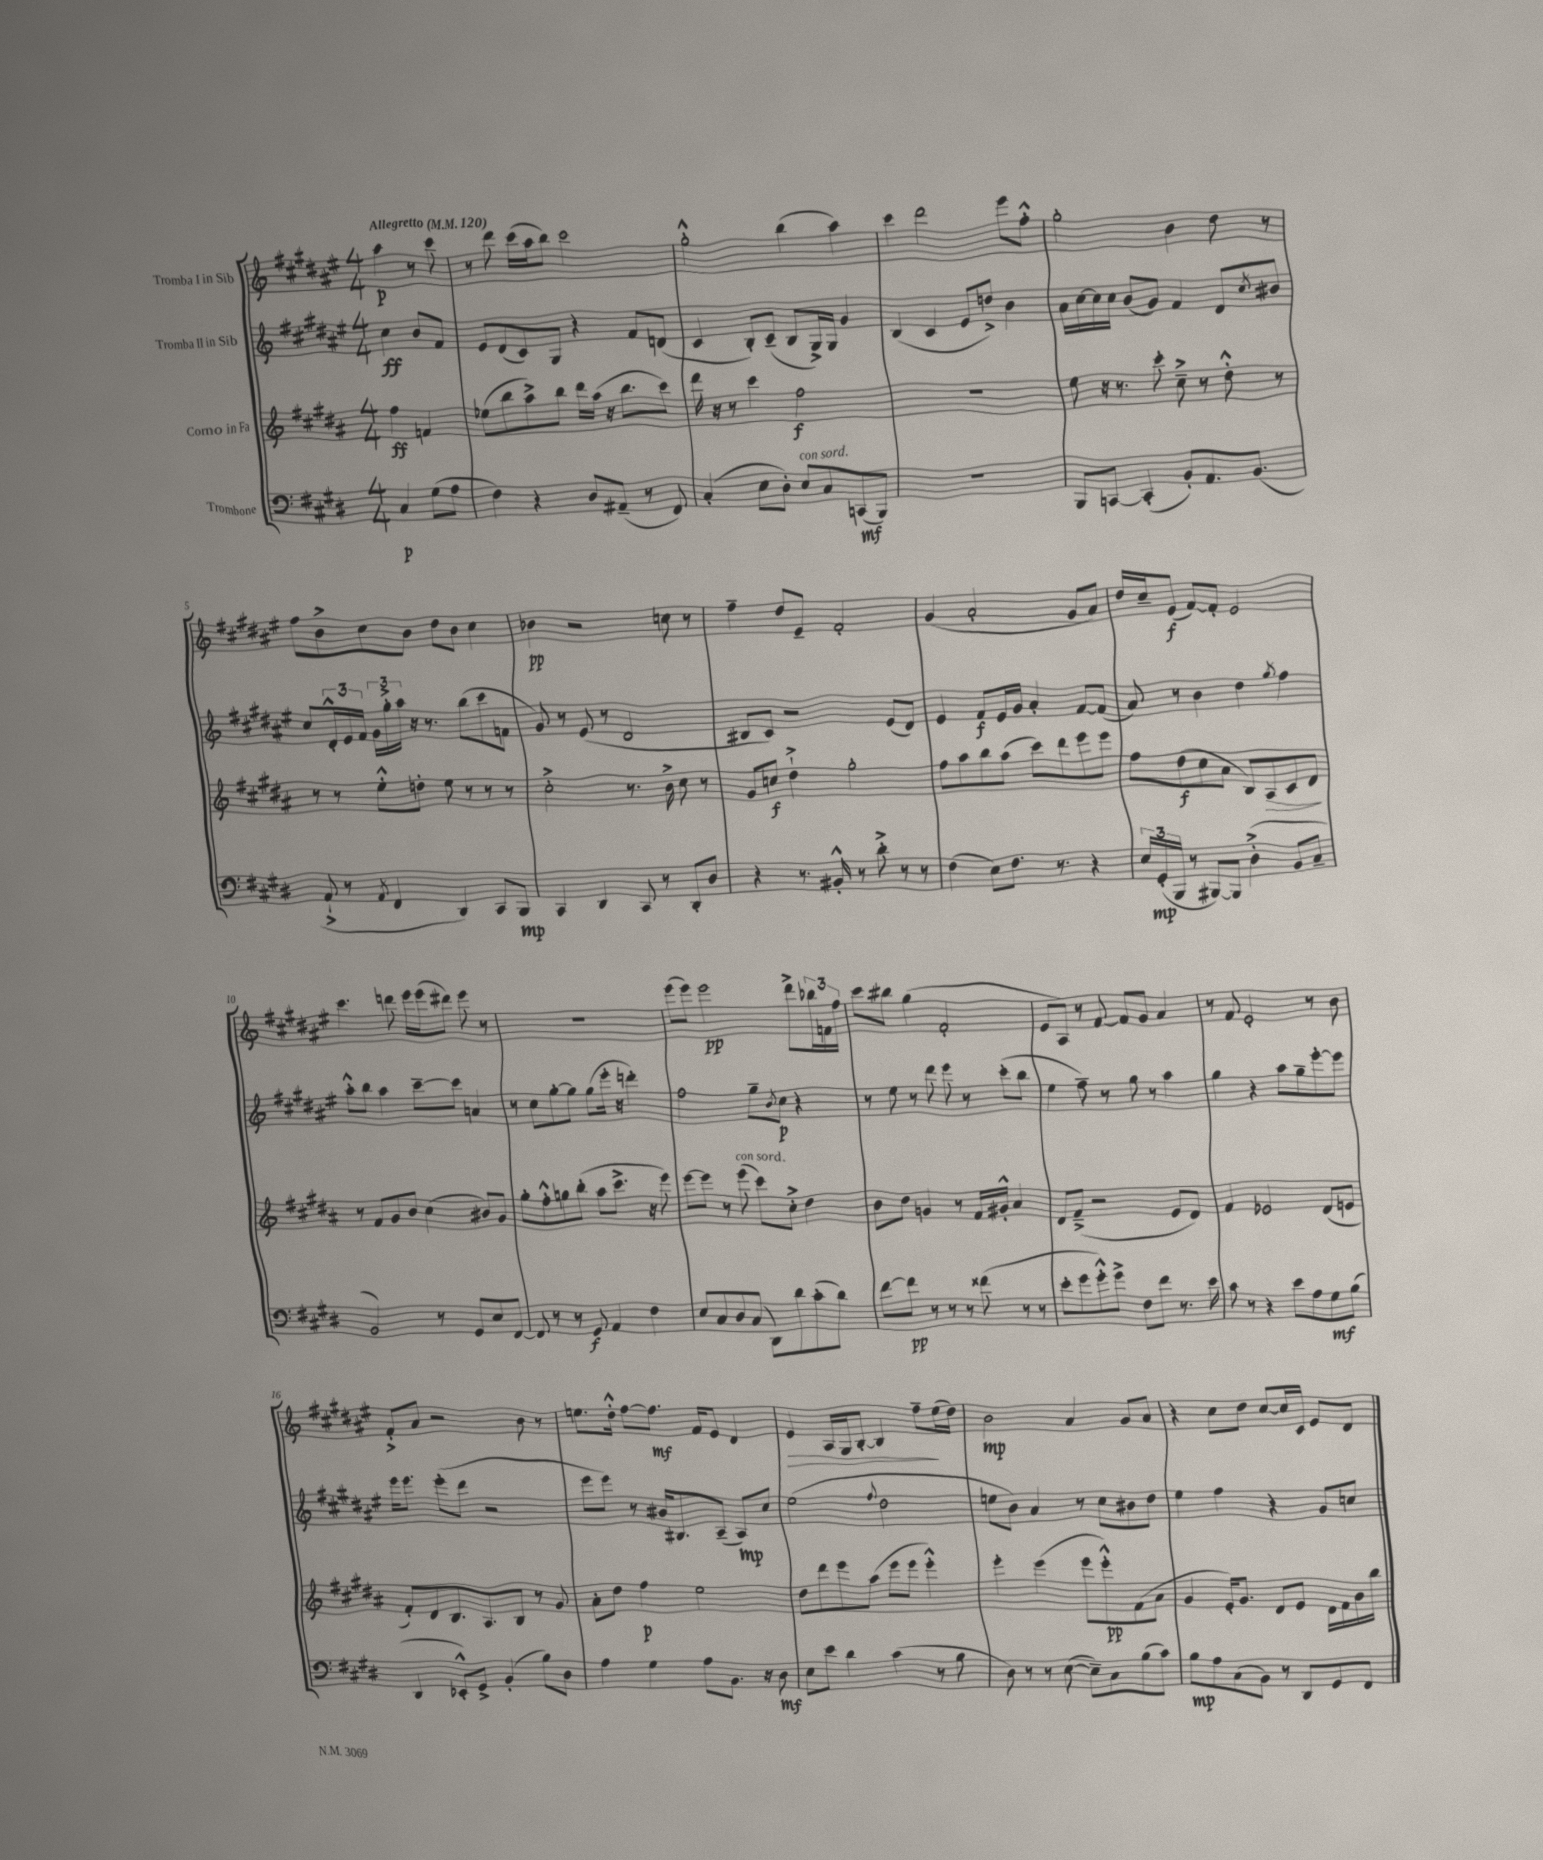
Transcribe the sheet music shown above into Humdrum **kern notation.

**kern	**kern	**kern	**kern
*staff4	*staff3	*staff2	*staff1
*clefF4	*clefG2	*clefG2	*clefG2
*k[f#c#g#d#]	*k[f#c#g#d#a#]	*k[f#c#g#d#a#e#]	*k[f#c#g#d#a#e#]
*M4/4	*M4/4	*M4/4	*M4/4
*MM120	*MM120	*MM120	*MM120
4C#	4ff#	4cc#	4aa#
(8G#	4f	8b	8r
8A	.	8f#	8ccc#
=	=	=	=
4F#)	(8ee-	8e#	8r
.	8bb	(8d#	8ddd#
4r	8aa#^)	8c#)	(16ccc#
.	.	.	16aa#
.	8bb	8G#	8bb)
8D#	16ddd#	4r	2ccc#
.	(16aa#	.	.
(8AA#~	16r	.	.
.	8.bb	.	.
8r	.	8f#	.
8FF#)	8ccc#)	(8d	.
=	=	=	=
(4C#'	16ddd#	4c#	2gg#'^^
.	16r	.	.
.	8r	.	.
8E	4ccc#	8B')	.
8D#')	.	(8c#~	.
8E	2ff#	8B	(4bb
8C#	.	16G#^)	.
.	.	16G#	.
(8CC	.	4g#	4aa#)
8BBB)	.	.	.
=	=	=	=
1r	1r	(4B	4ccc#
.	.	4c#	2ddd#
.	.	8e#	.
.	.	8dd^)	.
.	.	4b	8eee#
.	.	.	8ff#'^^
=	=	=	=
8BBB	8ee	16a#	2gg#'
.	.	[16cc#	.
[8CC	16r	16cc#]	.
.	8.r	16cc#	.
(4CC']	.	(8b	.
.	8ccc#'	8g#)	.
8BB')	8cc#~^	4f#	4b
8.AA	8r	.	.
.	8dd#'^^	8d#	8dd#
(8.BB	.	.	.
.	.	8qcc#	.
.	8r	8b#	8r
=	=	=	=
8AA`^	8r	8cc#	8ff#
8r	8r	24d#'^^	8b^
.	.	24e#	.
.	.	24f#	.
8qAA	.	.	.
4FF#	8ee'^^	24g#	8cc#
.	.	24gg#'^	.
.	.	24aa#	.
.	8dd'	16r	8b
.	.	8.r	.
4DD#)	8ee	.	8dd#
.	8r	(8bb	8b
8CC#	8r	8ccc#	4cc#
8BBB	8r	8f	.
=	=	=	=
4CC#	2cc#'^	8g#)	4b-
.	.	8r	.
4DD#	.	(8e#	2r
.	.	8r	.
8CC#	8.r	2d#	.
8r	.	.	.
.	16b^	.	.
8DD#'	8cc#	.	8cc
8D#	8r	.	8r
=	=	=	=
4r	8g#	8B#	4ff#~
.	8cc	8c#)	.
8.r	4dd#`^	2r	8dd#
.	.	.	8e#~
16BB#'^^	.	.	.
8r	2gg#'	.	2f#'
8d#'^	.	.	.
8r	.	(8e#	.
8r	.	8d#)	.
=	=	=	=
(4F#	8ff#	4e#	(4g#
.	8aa#	.	.
8E)	8bb	8f#	2a#'
8.F#	(8aa#	16e#	.
.	.	16g#	.
.	8ccc#)	4a#'	.
8.r	.	.	.
.	8ddd#	.	.
4r	8eee	[8f#	8g#
.	8eee	(8f#]	8a#)
=	=	=	=
24E	8ff#	8a#)	16dd#
(24GG#'	.	.	.
.	.	.	16cc#~
24BBB	.	.	.
8r	(8dd#	8r	(8e#
[8BBB#)	8cc#	4b	[8f#)
8BBB#]	8a#	.	8f#']
(4D#'^	8B)	4dd#	2e#
.	8A#	.	.
.	.	8qgg#	.
8BB	8c#	4ff#	.
8C#~	8d#	.	.
=	=	=	=
2BB)	8r	8aa#'^^	4.ccc#
.	8f#	8bb	.
.	8g#	4aa#	.
.	8b	.	8ddd
8r	(4cc#	[8ccc#~	16eee#
.	.	.	(16eee#
8GG#	.	8ccc#]	8ddd#)
8E	8b#)	4a	8eee#
[8FF#	8g#	.	8r
=	=	=	=
8FF#]	8gg#'	8r	1r
8r	8ff#'^^	8cc#	.
8r	8gg	[8gg#'	.
8GG#	(8bb'	8gg#]	.
4AA	8aa#	(8gg#	.
.	8.ccc#^	16eee#'	.
.	.	16r	.
4F#	.	4ddd')	.
.	16r	.	.
.	8eee)	.	.
=	=	=	=
8E	[8eee	2ff#	(8eee#
8C#	8eee]	.	8eee#)
8D#	8r	.	2eee#
(8C#	(8eee	.	.
8DD#)	8ccc#)	8gg#~	.
.	.	8qb	.
8d#	8cc#'^	8cc#	.
(8c#'	4dd#	4r	8ddd#^
8d#)	.	.	24bb-
.	.	.	24f
.	.	.	24ff#
=	=	=	=
[8f#	8b	8r	8ccc#
8f#]	8dd#	8ee#	8bb#
8r	4g	8r	(4gg#
8r	.	8ddd#	.
8r	8r	8eee#	2f#'
(8f##	16f#	8r	.
.	16g#'^^	.	.
8r	4a#	(8ccc#'	.
8r	.	8bb	.
=	=	=	=
8e'	8d#	4ee#	8e#
8g#	(8f#~^	.	8A#)
8g#'^^)	2r	8ff#~)	8r
8g#^	.	8r	[8f#
8F#	.	8gg#	8f#]
8f#	.	8r	8g#
8.r	8e	4aa#	4a#
.	8d#)	.	.
16e	.	.	.
=	=	=	=
8c#	4f#	4gg#	8r
8r	.	.	8f#
4r	2e-	4r	2e#'
8e	.	8aa#	.
8A	.	8gg#~	.
8G#	(8d#	[8eee#'	8r
(8B	8e	8eee#]	8b
=	=	=	=
4DD#	8f#')	16eee#	8f#'^
.	.	8.eee#	.
.	8d#	.	8a#
8EE-'^^)	8.B	(8eee#'	2r
8GG#^	.	8ddd#	.
.	8.A#	.	.
(4BB'	.	2r	.
.	8B	.	.
8B)	8r	.	8b
8D#	8g#	.	8r
=	=	=	=
4A	8a#'	8eee#	8.ee
.	8dd#	8eee#)	.
.	.	.	16dd#'^^
4G#	4ff#	8r	[8ff#
.	.	16b#	8.ff#]
.	.	8.B#	.
8A	2ee	.	.
.	.	.	16f#
8.BB	.	(8A#~	8e#
.	.	8A#)	4d#
16r	.	.	.
8D#	.	8cc#	.
=	=	=	=
8E	8dd#	(2ee#	4e#
8e	8ddd#	.	.
4d#	8eee	.	16A#
.	.	.	16G#
.	(8aa#	.	[8B'
.	.	8qqff#	.
(4c#	8eee	2dd#	4B]
.	8eee	.	.
8r	4eee'^^)	.	8ff#~
8B	.	.	(16ee#
.	.	.	16dd#)
=	=	=	=
8D#)	4eee'	8ee	2b
8r	.	8b)	.
8r	(4eee	4a#	.
([8E	.	.	.
8E~])	8eee	8r	4a#
8C#	8eee'^^)	8cc#	.
(8B	(8f#	8b#	8g#
8c#)	8a#	8dd#	8a#
=	=	=	=
8B	4g#	4ee#	4r
8A	.	.	.
(8C#	16e')	4ff#	8cc#
.	8.g#	.	.
8BB)	.	.	8dd#
8r	8d#	4r	[8cc#
8DD#	8e	.	16cc#]
.	.	.	16c#
8GG#	16d#	8g#	8e#
.	16f#	.	.
8FF#	16b	8cc	8d#
.	16bb	.	.
==	==	==	==
*-	*-	*-	*-
